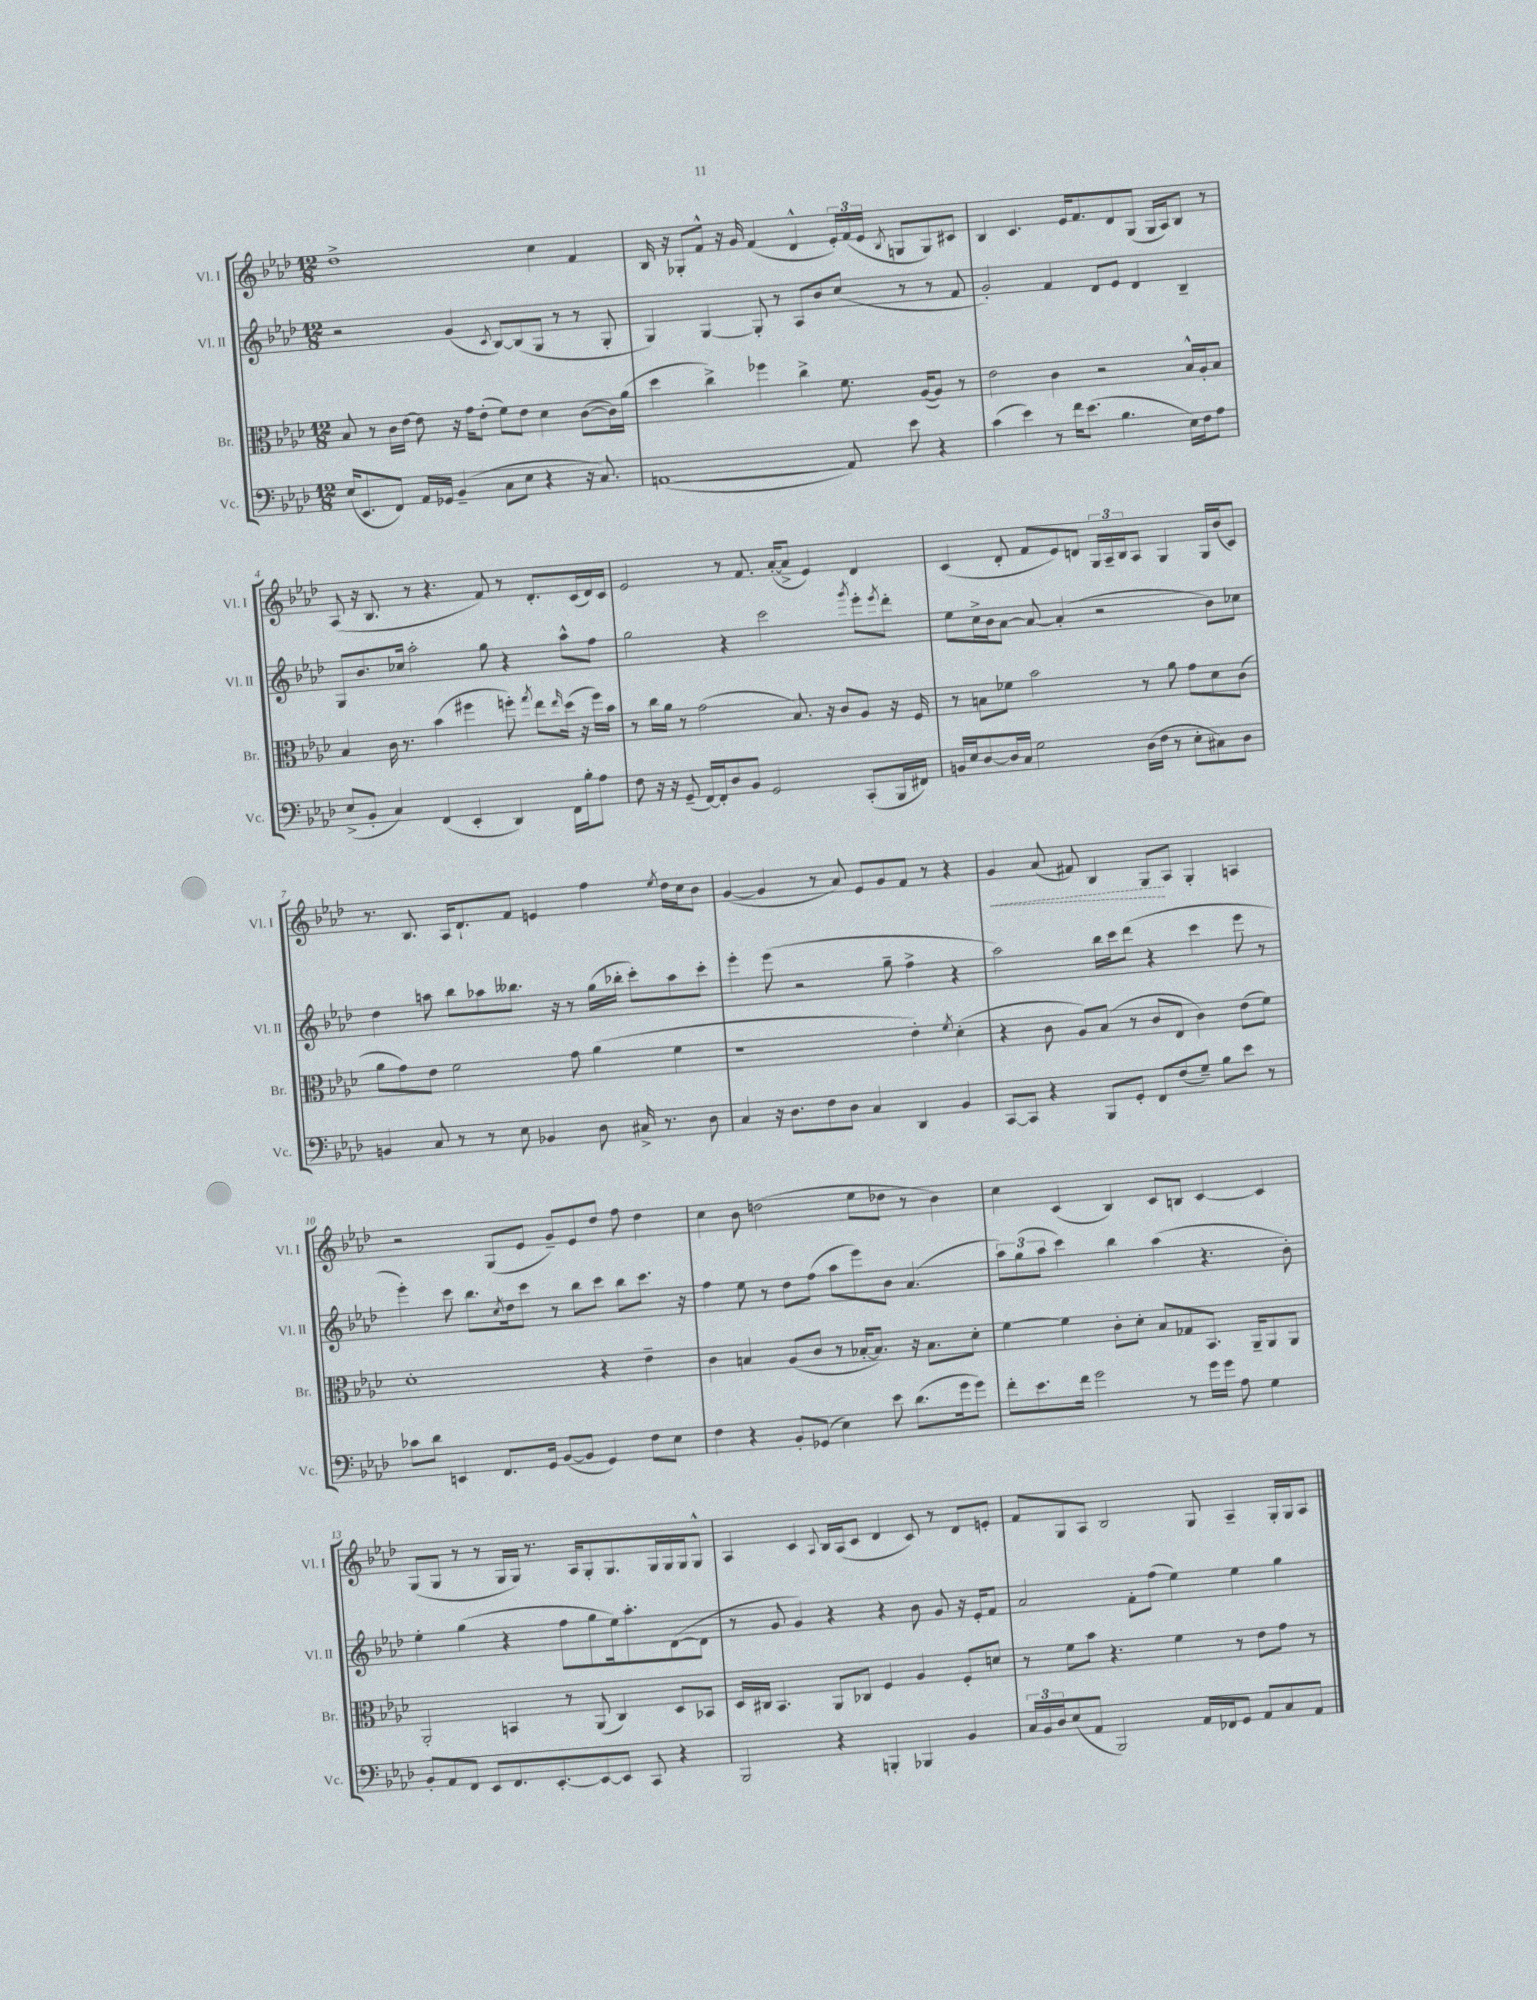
<<
\new StaffGroup <<
\new Staff = "s0" \with { instrumentName = "Vl. I" shortInstrumentName = "Vl. I" } {
    \clef treble \key aes \major \numericTimeSignature \time 12/8
    des''1-> c''4 f'4 |
    bes16 r16 ges8-. f'8-^ r16 g'16 f'4( des'4-^ \tuplet 3/2 { ees'16-.) f'16( ees'16 } \acciaccatura { bes8 } g8 g8) cis'8 |
    bes4 c'4. ees'16 f'8. des'8 g8( g16 aes16) bes8 r8 |
    aes8( r16 bes8. r8 r4. f'8) r8 des'8.-. c'16( des'16) c'16 |
    ees'2 r8 f'8. aes'16~-.( aes'8-> ees'4) des'4 |
    c'4( des'8-. f'8 ees'8) d'8 \tuplet 3/2 { g16 aes16-- bes16 } aes8 g4 g16 bes'16( c'8) |
    r8. bes8. aes16 des'8.-! f'8 e'4 f''4 \acciaccatura { ees''8 } des''16 c''16 bes'8 |
    g'4~( g'4 r8 aes'8) ees'8 g'8 f'8 r8 r4 |
    \once \override Hairpin.style = #'dashed-line g'4\< aes'8( fis'8) bes4 g8\! aes8 g4-. a4 |
    r2 g8( ees'8 g'8--) ees'8 des''8 f''8 des''4 |
    c''4 bes'8 d''2( ees''8 des''8 r8 bes'4) |
    c''4 c'4( bes4) c'8 b8 c'4~ c'4 |
    g8( g8 r8 r8 g16 g16) r8. aes16 g8-. g8. g16 g16 g16 g8-^ |
    aes4 c'4 \appoggiatura { aes8 } bes16 aes16( c'8 des'4 c'8) r8 des'8 e'8-. |
    f'8 g8 aes8 bes2 g8 aes4-- g16-. g16 aes8 \bar "|." |
}
\new Staff = "s1" \with { instrumentName = "Vl. II" shortInstrumentName = "Vl. II" } {
    \clef treble \key aes \major \numericTimeSignature \time 12/8
    r2 g'4( \acciaccatura { c'8 } bes8~) bes8( g8 r8 r8 g8-. |
    g4) g4~ g8-. r8 aes8 bes'8 c''8( r8 r8 f'8 |
    g'2-.) f'4 des'8 ees'8 des'4 bes4-- |
    g8 bes'8. ces''16 aes''2-. g''8 r4 aes''8-^ f''8 |
    g''2 r4 c'''2 \acciaccatura { g'''8 } ees'''8-. \acciaccatura { ees'''8 } des'''8-. |
    ees''8 c''16-> bes'16 aes'8~ aes'8~ aes'4-.( r2 bes'8) ces''8 |
    des''4 a''8 bes''8 aes''8 beses''8. r16 r8 g''16( bes''16-. c'''8-.) aes''8 c'''8-. |
    ees'''4-. ees'''8( r2 g''8-- f''4-> r4 |
    aes''2) bes''16 c'''16 des'''8( r4 c'''4 ees'''8 r8 |
    ees'''4-.) c'''8 bes''8. \acciaccatura { c''8 } des''16 c'''8 r8 bes''8 c'''8 bes''8 c'''8. r16 |
    f''4 ees''8 r8 des''8 f''8( aes''8 ees'''8) bes'8 aes'4.( |
    \tuplet 3/2 { aes''8) g''8( aes''8 } c'''4) bes''4 aes''4( r4. bes'8-.) |
    ees''4-. g''4( r4 f''8 g''8 ees''16) aes''8.-. des'8~( des'8 |
    r8 g'8 g'4) r4 r4 bes'8 g'8 r16 ees'16-. f'8 |
    aes'2 f'8-. f''8( ees''4) ees''4 g''4 \bar "|." |
}
\new Staff = "s2" \with { instrumentName = "Br." shortInstrumentName = "Br." } {
    \clef alto \key aes \major \numericTimeSignature \time 12/8
    bes8 r8 c'16 ees'16~ ees'8 r16 g'16 ees'8-.( f'8) ees'8 des'4 c'8~( c'16) aes'16( |
    des''4 c''4->) fes''4 c''4-> f'8. aes16~( aes8) r8 |
    ees'2 c'4 r2 bes16-^ aes16-. bes8 |
    bes4 c'16 r8. bes'4( fis''4 f''8-.) \acciaccatura { g''8 } ees''8 \grace { ees''16 } des''16( r16 f''16) bes'16 |
    r8 c''16 aes'16 r8 g'2( bes8.) r16 c'8 aes8 r16 f16 |
    r8 b8 fes'8 bes'2 r8 aes'8 g'8 des'8 c'8( |
    aes'8 g'8) ees'8 f'2 g'8 aes'4( f'4 |
    r1 ees'4-.) \acciaccatura { f'8 } des'4-.( |
    r4 c'8 aes8) bes8( r8 c'8 ees8 c'4) ees'8( f'8) |
    des'1-. r4 ees'4-- |
    c'4 b4 aes8( c'8 r8 bes16~-. bes8.) r16 bes8. des'8-. |
    f'4~ f'4 c'8-. des'8-. bes8 ges8 bes,8. aes,16-- aes,8 aes,8 |
    aes,2-. b,4 r8 aes,8( c4) des8 bes,8 |
    des16 cis16 bes,4. aes,8 ces8 f4 aes4 f8-. d'8 |
    r8 f'8 bes'8 r4. f'4 r8 ees'8 g'8 r8 \bar "|." |
}
\new Staff = "s3" \with { instrumentName = "Vc." shortInstrumentName = "Vc." } {
    \clef bass \key aes \major \numericTimeSignature \time 12/8
    ees16( ees,8. f,8) aes,16 ges,16 bes,4--( c8 ees8 r4 r16 c8.) |
    a,1~( a,8) ees'8 r4 |
    c'4( ees'4) r8 f'16 ees'8.( bes4. ees16) f16 aes8 |
    ees8->( bes,8-. c4) f,4( ees,4-. des,4) f,16 bes16-. aes8 |
    f8 r16 r16 g,8--( f,16~) f,16-. des8 bes,8 g,2 c,8-.( bes,,16 fis,16) |
    b,16 ees16 des8~ des16 c16 g2 des16( f16 r8 ees8-. cis8) des8 |
    b,4 c8 r8 r8 ees8 bes,4 des8 cis16-> r8. des8 |
    c4 r16 des8. f8 des8 c4 des,4 bes,4 |
    c,8~ c,8 r4 bes,,8 g,8-. f,8 f8( g8--) bes8 ees'8 r8 |
    ces'8 des'8 e,4 f,8. g,16 bes,8~( bes,8 g,4) f8 ees8 |
    f4 r4 bes,8-. ges,8( ees4) ees'8 des'8.( g'16 g'8) |
    f'8-. ees'8. f'16 g'2 r8 g'16 g'16 aes8 g4 |
    bes,8-. aes,8 f,8 ees,8 f,8. ees,8.~-. ees,8~ ees,8 c,8 r4 |
    bes,,2 r4 b,,4-. bes,,4 bes,4 |
    \tuplet 3/2 { c16 bes,16 des16 } ees8( aes,8 bes,,2) aes,16 fes,16 g,8 aes,8 c8 aes,8 \bar "|." |
}
>>
>>
